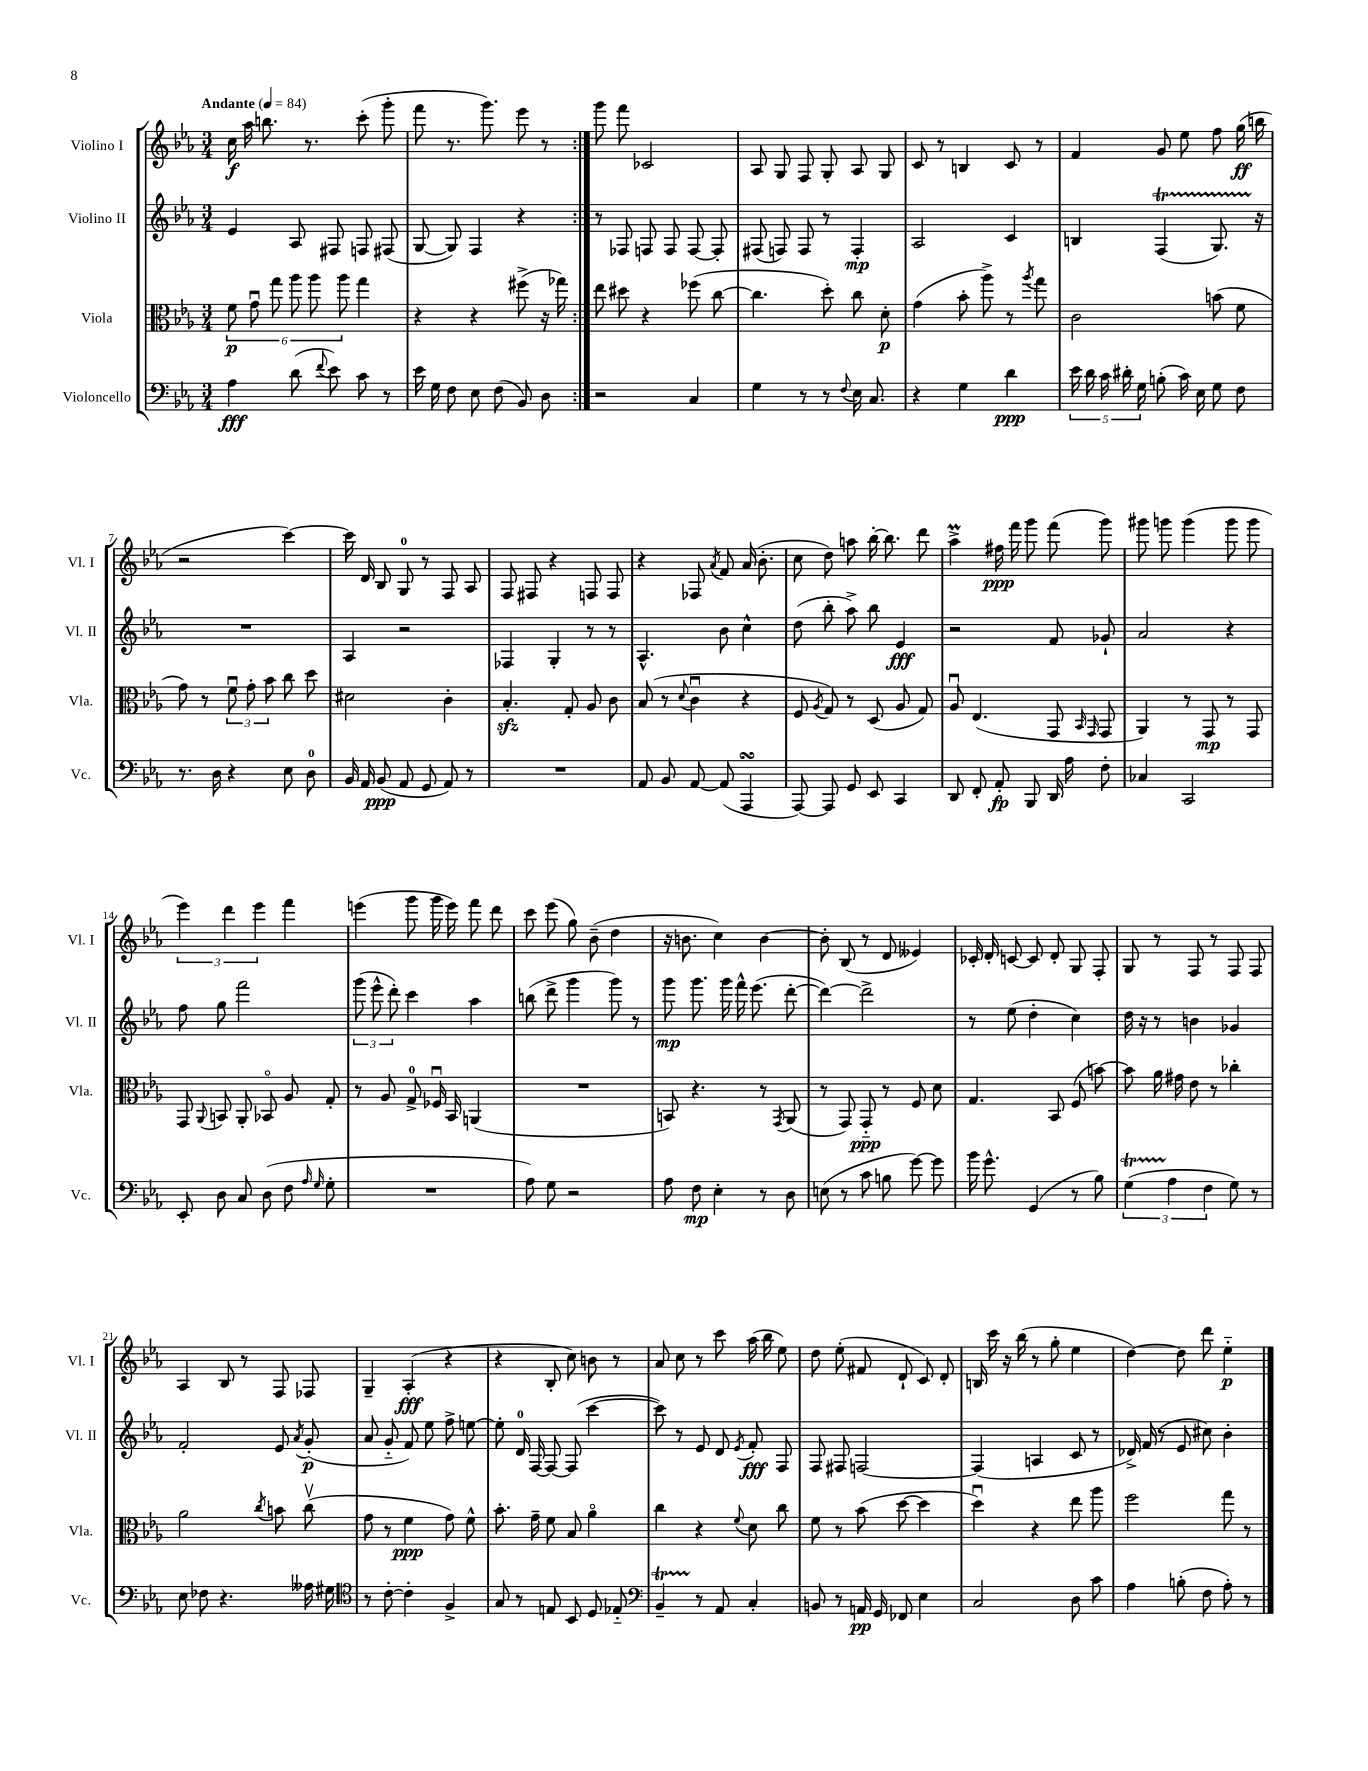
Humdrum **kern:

**kern	**kern	**kern	**kern
*staff4	*staff3	*staff2	*staff1
*clefF4	*clefC3	*clefG2	*clefG2
*k[b-e-a-]	*k[b-e-a-]	*k[b-e-a-]	*k[b-e-a-]
*M3/4	*M3/4	*M3/4	*M3/4
*MM84	*MM84	*MM84	*MM84
4A-	12f	4e-	16cc
.	.	.	16aa-
.	12gu	.	.
.	.	.	8.bb
.	12gg	.	.
(8d	12aa-	8A-	.
.	.	.	8.r
.	12aa-	.	.
8qqf	.	.	.
8e-)	.	8F#	.
.	12aa-	.	.
8c	4gg	8F	(8ccc'
8r	.	(8F#	8ggg'
=	=	=	=
16e-	4r	[8G	8fff
16G	.	.	.
8F	.	8G])	8.r
8E-	4r	4F	.
.	.	.	8.ggg)
(8F	.	.	.
8BB-)	(8ff#^	4r	8eee-
8D	16r	.	8r
.	16gg-)	.	.
=:|!	=:|!	=:|!	=:|!
2r	8ee-	8r	8ggg
.	8dd#	8F-	8fff
.	4r	8F	2c-
.	.	8F	.
4C	(8ff-	[8F	.
.	[8cc	8F']	.
=	=	=	=
4G	4.cc]	(8F#	8A-
.	.	8F)	8G
8r	.	8F	8F
8r	8dd')	8r	8G'
8qqF	.	.	.
16E-	8cc	4F'	8A-
8.C	.	.	.
.	8d'	.	8G
=	=	=	=
4r	(4g	2A-	8c
.	.	.	8r
4G	8b-'	.	4B
.	8aa-^)	.	.
4d	8r	4c	8c
.	8qaa-	.	.
.	8gg	.	8r
=	=	=	=
20e-	2c	4B	4f
20d	.	.	.
20c	.	.	.
20d#'	.	.	.
20G	.	.	.
(8B'	.	(4F	8g
16c)	.	.	8ee-
16E-	.	.	.
8G	(8b	8.G)	8ff
8F	8f	.	(16gg
.	.	16r	16bb
=	=	=	=
8.r	8g)	2.r	2r
.	8r	.	.
16D	.	.	.
4r	12fu	.	.
.	12g'	.	.
.	12b-	.	.
8E-	8cc	.	[4ccc)
8D	8dd	.	.
=	=	=	=
16BB-	2d#	4A-	16ccc]
16AA-	.	.	16d
(8BB-	.	.	8B-
8AA-	.	2r	8G
8GG	.	.	8r
8AA-)	4c'	.	8F
8r	.	.	8A-
=	=	=	=
2.r	4.B-'	4F-	8F
.	.	.	8F#
.	.	4G'	4r
.	8G'	.	.
.	8A-	8r	8F
.	8c	8r	8F
=	=	=	=
8AA-	(8B-	4.A-^^	4r
8BB-	8r	.	.
.	8qqd	.	.
[8AA-	4cu	.	8F-
.	.	.	8qa-
(8AA-]	.	8b-	8f
4AAA-	4r	4cc^^	(16a-
.	.	.	8.b-'
=	=	=	=
[8AAA-)	8F	(8dd	8cc
.	8qA-	.	.
8AAA-]	8G)	8bb-'	8dd)
8GG	8r	8aa-^)	8aa
8EE-	(8D	8bb-	[16bb-'
.	.	.	8.bb-]
4CC	8A-	4e-	.
.	8G)	.	8ddd
=	=	=	=
8DD	8A-u	2r	4aa-^
8FF'	(4.E-	.	.
8AA-'	.	.	16ff#
.	.	.	16fff
8BBB-	.	.	8ggg
16DD	8GG	8f	(8fff
16A-	.	.	.
.	16qqBB-	.	.
.	16qqGG	.	.
8F'	8GG	8g-`	8ggg)
=	=	=	=
4C-	4AA-)	2a-	8ggg#
.	.	.	8ggg
2CC	8r	.	(4ggg
.	8GG	.	.
.	8r	4r	8ggg
.	8GG	.	8ggg
=	=	=	=
8EE-'	8GG	8ff	6eee-)
.	8qqAA-	.	.
8D	8BB	8gg	.
.	.	.	6ddd
8C	8AA-'	2fff	.
.	.	.	6eee-
(8D	8BB-o	.	.
8F	8A-	.	4fff
16qqA-	.	.	.
16qqG	.	.	.
8G'	8G'	.	.
=	=	=	=
2.r	8r	(12ggg	(4eee
.	.	12eee-^^	.
.	8A-	.	.
.	.	12ddd')	.
.	8G^	4ccc	8ggg
.	16F-u	.	16ggg
.	16BB-	.	16eee)
.	(4AA	4aa-	8fff
.	.	.	8ddd
=	=	=	=
8A-)	2.r	(8bb	8ccc
8G	.	8ddd^	(8eee-
2r	.	4ggg	8gg)
.	.	.	(8b-~
.	.	8ggg)	4dd
.	.	8r	.
=	=	=	=
8A-	8BB)	8ggg	16r
.	.	.	8.b
8F	4.r	8.ggg	.
4E-'	.	.	4cc)
.	.	16ggg	.
.	.	16fff^^	.
.	.	(8.eee-	.
8r	8r	.	[4b
.	8qGG	.	.
8D	(8AA-	[8ddd'	.
=	=	=	=
(8E	8r	4ddd_)	8b']
8r	8GG)	.	(8B-
8c	8GG'~	2ddd^]	8r
8B	8r	.	8d
[8g)	8F	.	4e--)
8g]	8d	.	.
=	=	=	=
16b-	4.G	8r	16c-'
8.g^^	.	.	16d'
.	.	(8ee-	[8c
(4GG	.	4dd'	8c]
.	8BB-	.	8d'
8r	(8F	4cc)	8G
8B-)	[8b)	.	8F'
=	=	=	=
(6G	8b]	16dd	8G
.	.	16r	.
.	16a-	8r	8r
6A-	.	.	.
.	16g#	.	.
.	8e-	4b	8F
6F	.	.	.
.	8r	.	8r
8G)	4cc-'	4g-	8F
8r	.	.	8F
=	=	=	=
8E-	2a-	2f'	4A-
8F-	.	.	.
4.r	.	.	8B-
.	.	.	8r
.	8qcc	.	.
.	8b	8e-	8F
.	.	8qa-	.
16A--	(8ccv	(8g'	8F-
16G#	.	.	.
=	=	=	=
*clefC4	*	*	*
8r	8g	8a-	4G~
[8c'	8r	8g'~	.
4c']	4f	8f)	(4A-'
.	.	8ee-	.
4F^	8g)	8ff^	4r
.	8f^^	[8ee	.
=	=	=	=
8G	8.b-'	8ee']	4r
8r	.	16d	.
.	16g~	[16F	.
8E	8f	8F_	8B-'
8BB-	8B-	(8F]	8cc)
8D	4a-o	[4ccc	8b
8E-'~	.	.	8r
=	=	=	=
*clefF4	*	*	*
4BB-~	4cc	8ccc])	8a-
.	.	8r	8cc
8r	4r	8e-	8r
8AA-	.	8d	8ccc
.	8qqf	8qe-	.
4C'	8d	8f'	(16aa-
.	.	.	16bb-
.	8cc	8F	8ee-)
=	=	=	=
8BB	8f	8F	8dd
8r	8r	8F#	(8ee-'
16AA	(8b-	[2F	8f#
16GG	.	.	.
8FF-	[8dd	.	8d`
4E-	4dd]	.	8c)
.	.	.	8d'
=	=	=	=
2C	4ddu)	(4F]	16B
.	.	.	16ccc
.	.	.	16r
.	.	.	(16bb-
.	4r	4A	8r
.	.	.	8gg'
8D	8ee-	8c	4ee-
8c	8aa-	8r	.
=	=	=	=
4A-	2ff	16d-^)	[4dd)
.	.	(16f	.
.	.	8r	.
(8B'	.	8e-	8dd]
8F	.	8cc#)	8ddd
8A-')	8gg	4b-'	4ee-'~
8r	8r	.	.
==	==	==	==
*-	*-	*-	*-
